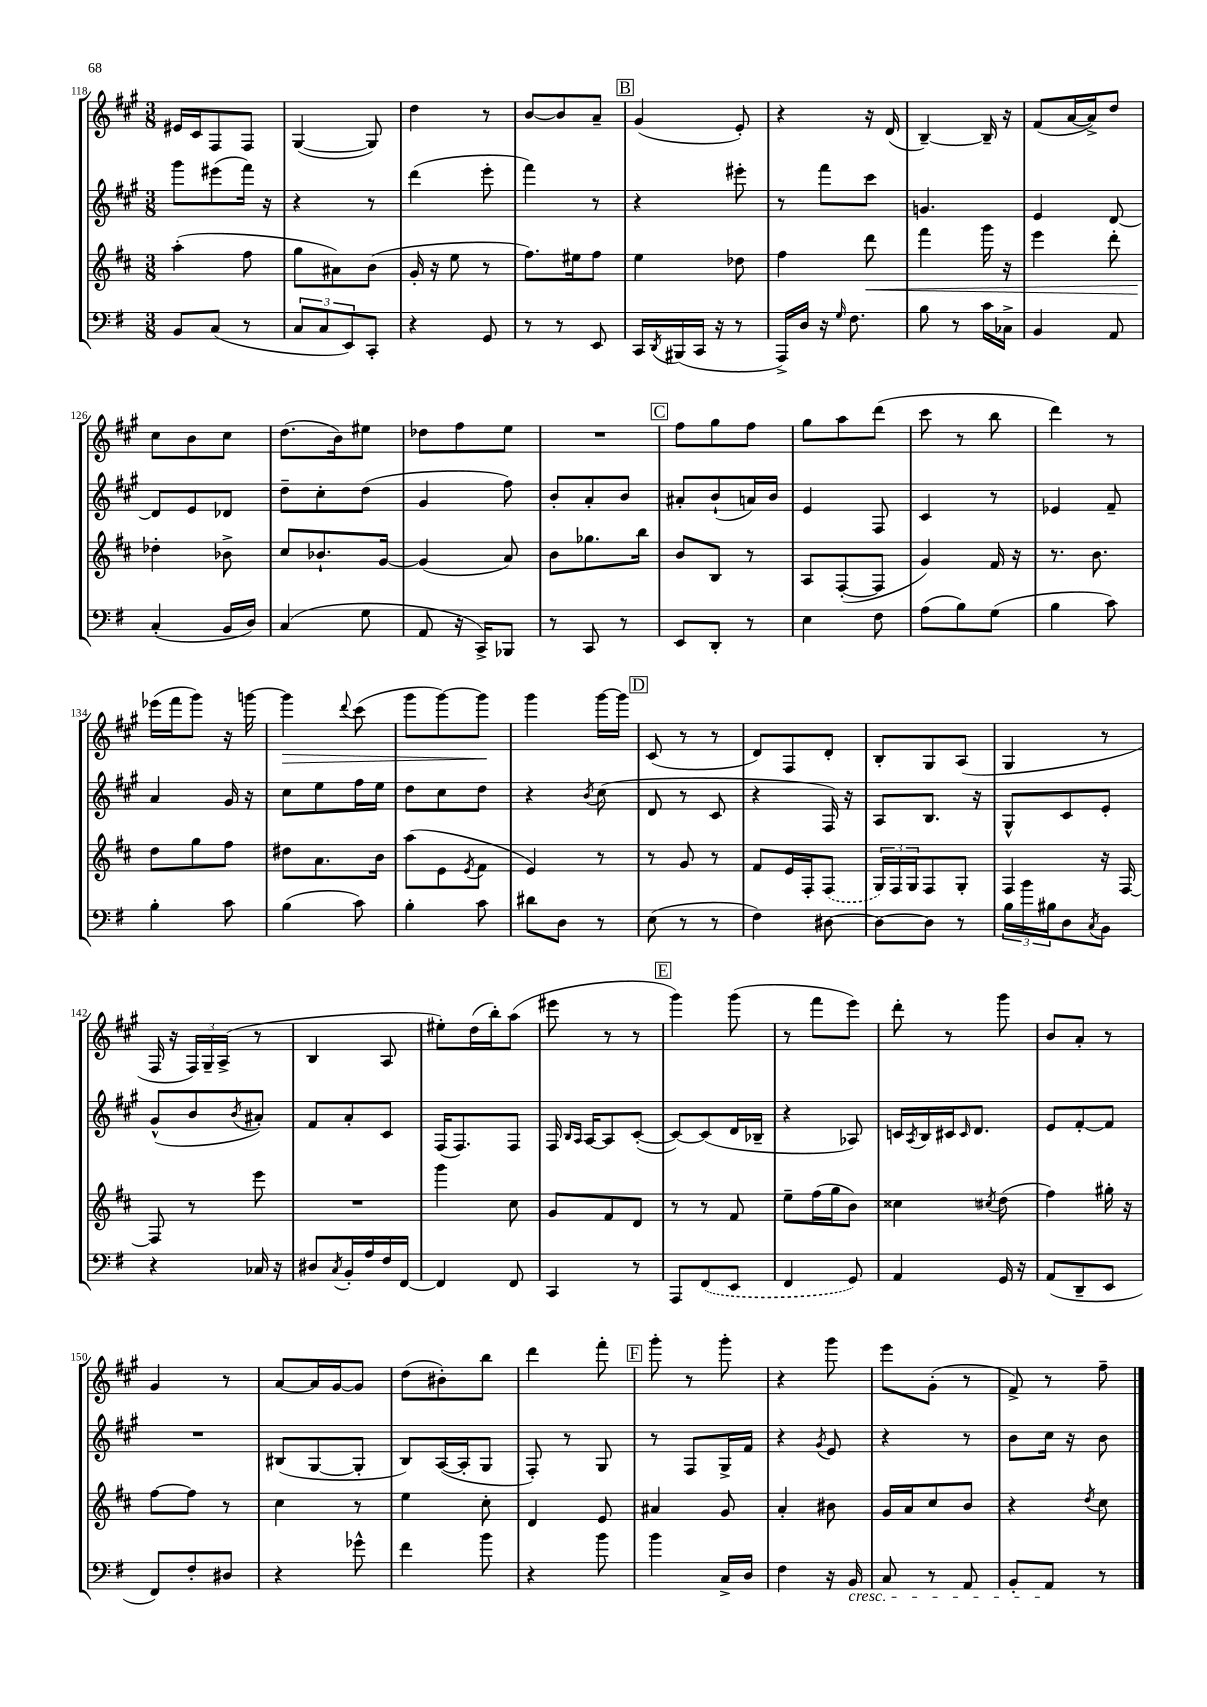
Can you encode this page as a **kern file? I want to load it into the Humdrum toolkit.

**kern	**kern	**dynam	**kern	**kern	**dynam
*part4	*part3	*part3	*part2	*part1	*part1
*staff4	*staff3	*staff3	*staff2	*staff1	*staff1
*clefF4	*clefG2	*	*clefG2	*clefG2	*
*k[f#]	*k[f#c#]	*	*k[f#c#g#]	*k[f#c#g#]	*
*M3/8	*M3/8	*	*M3/8	*M3/8	*
=118	=118	=118	=118	=118	=118
8BB/L	(4aa'\	.	8ggg#\L	16e#X/LL	.
.	.	.	.	16c#/J	.
(8C/J	.	.	(8eee#X\	8F#/	.
8r	8ff#\	.	16fff#\Jk)	8F#/J	.
.	.	.	16r	.	.
=119	=119	=119	=119	=119	=119
12C/L	8gg\L	.	4r	([4G#/	.
12C/	.	.	.	.	.
.	8a#X\)	.	.	.	.
12EE/)	.	.	.	.	.
8CC'/J	(8b\J	.	8r	8G#/])	.
=120	=120	=120	=120	=120	=120
4r	16g'/	.	(4ddd\	4dd\	.
.	16r	.	.	.	.
.	8ee\	.	.	.	.
8GG/	8r	.	8eee'\	8r	.
=121	=121	=121	=121	=121	=121
8r	8.ff#\L)	.	4fff#\)	[8b/L	.
8r	.	.	.	8b/]	.
.	16ee#X\k	.	.	.	.
8EE/	8ff#\J	.	8r	8a~/J	.
!!LO:REH:place=s1:t=B
=122	=122	=122	=122	=122	=122
16CC/LL	4ee\	.	4r	(4g#/	.
8qDD/	.	.	.	.	.
(16BBB#X/	.	.	.	.	.
16CC/JJ	.	.	.	.	.
16r	.	.	.	.	.
8r	8dd-X\	.	8eee#X'\	8e'/)	.
=123	=123	=123	=123	=123	=123
16AAA^/LL)	4ff#\	.	8r	4r	.
16D/JJ	.	.	.	.	.
16r	.	.	8fff#\L	.	.
16qqG/	.	.	.	.	.
8.F#\	.	.	.	.	.
!	!	!LO:HP:b	!	!	!
.	8ddd\	<	8ccc#\J	16r	.
.	.	.	.	(16d/	.
=124	=124	=124	=124	=124	=124
8B\	4fff#\	.	4.gn/	[4B~/)	.
8r	.	.	.	.	.
16c\LL	16ggg\	.	.	16B~/]	.
16C-X^\JJ	16r	.	.	16r	.
=125	=125	=125	=125	=125	=125
4BB/	4eee\	.	4e/	(8f#/L	.
.	.	.	.	[16a/L	.
.	.	.	.	16a^/J])	.
8AA/	8ddd'\	.	[8d/	8dd/J	.
!!LO:LB:g=z
=126	=126	=126	=126	=126	=126
(4C'/	4dd-X'\	.	8d/L]	8cc#\L	.
.	.	.	8e/	8b\	.
16BB/LL	8b-X^\	[	8d-X/J	8cc#\J	.
16D/JJ)	.	.	.	.	.
=127	=127	=127	=127	=127	=127
(4C/	8cc#/L	.	8dd~\L	(8.dd\L	.
.	8.b-X`/	.	8cc#'\	.	.
.	.	.	.	16b\k)	.
8G\	.	.	(8dd\J	8ee#X\J	.
.	[16g/Jk	.	.	.	.
=128	=128	=128	=128	=128	=128
8AA/	(4g/]	.	4g#/	8dd-X\L	.
16r	.	.	.	8ff#\	.
16CC^/KL)	.	.	.	.	.
8BBB-X/J	8a/)	.	8ff#\)	8ee\J	.
=129	=129	=129	=129	=129	=129
8r	8b\L	.	8b'/L	4.r	.
8CC/	8.gg-X\	.	8a'/	.	.
8r	.	.	8b/J	.	.
.	16bb\Jk	.	.	.	.
!!LO:REH:place=s1:t=C
=130	=130	=130	=130	=130	=130
8EE/L	8b/L	.	8a#X'/L	8ff#\L	.
8DD'/J	8B/J	.	(8b`/	8gg#\	.
8r	8r	.	16an/L)	8ff#\J	.
.	.	.	16b/JJ	.	.
=131	=131	=131	=131	=131	=131
4E\	8A/L	.	4e/	8gg#\L	.
.	([8F#'/	.	.	8aa\	.
8F#\	8F#/J]	.	8F#/	(8ddd\J	.
=132	=132	=132	=132	=132	=132
(8A\L	4g/)	.	4c#/	8ccc#\	.
8B\)	.	.	.	8r	.
(8G\J	16f#/	.	8r	8bb\	.
.	16r	.	.	.	.
=133	=133	=133	=133	=133	=133
4B\	8.r	.	4e-X/	4ddd\)	.
.	8.b\	.	.	.	.
8c\)	.	.	8f#~/	8r	.
!!LO:LB:g=z
=134	=134	=134	=134	=134	=134
4B'\	8dd\L	.	4a/	(16eee-X\LL	.
.	.	.	.	16fff#\J	.
.	8gg\	.	.	8ggg#\J)	.
8c\	8ff#\J	.	16g#/	16r	.
.	.	.	16r	[16gggn\	.
=135	=135	=135	=135	=135	=135
!	!	!	!	!	!LO:HP:b
(4B\	8dd#X\L	.	8cc#\L	4ggg\]	>
.	8.a\	.	8ee\	.	.
.	.	.	.	8qqddd/	.
8c\)	.	.	16ff#\L	(8ccc#\	.
.	16b\Jk	.	16ee\JJ	.	.
=136	=136	=136	=136	=136	=136
4B'\	(8aa\L	.	8dd\L	8ggg#\L	.
.	8e\	.	8cc#\	[8ggg#\)	.
.	8qe/	.	.	.	.
8c\	8f#\J	.	8dd\J	8ggg#\J]	.
.	.	.	.	.	]
=137	=137	=137	=137	=137	=137
8d#X\L	4e/)	.	4r	4ggg#\	.
8D\J	.	.	.	.	.
.	.	.	8qb/	.	.
8r	8r	.	(8cc#\	[16ggg#\LL	.
.	.	.	.	16ggg#\JJ]	.
!!LO:REH:place=s1:t=D
=138	=138	=138	=138	=138	=138
(8E\	8r	.	8d/	(8c#/	.
8r	8g/	.	8r	8r	.
8r	8r	.	8c#/	8r	.
=139	=139	=139	=139	=139	=139
4F#\)	8f#/L	.	4r	8d/L)	.
.	16e/L	.	.	8F#/	.
.	16F#'/J	.	.	.	.
[8D#X\	(8F#/J	.	16F#/)	8d'/J	.
.	.	.	16r	.	.
=140	=140	=140	=140	=140	=140
8D#\L_	24G/LL)	.	8A/L	8B'/L	.
.	24F#/	.	.	.	.
.	24G/J	.	.	.	.
8D#\J]	8F#/	.	8.B/J	8G#/	.
8r	8G'/J	.	.	(8A/J	.
.	.	.	16r	.	.
=141	=141	=141	=141	=141	=141
24B\LL	4F#/	.	8G#^^/L	4G#/	.
24b\	.	.	.	.	.
24B#X\J	.	.	.	.	.
8D\	.	.	8c#/	.	.
8qC/	.	.	.	.	.
8BB\J	16r	.	8e'/J	8r	.
.	[16F#/	.	.	.	.
!!LO:LB:g=z
=142	=142	=142	=142	=142	=142
4r	8F#/]	.	(8g#^^/L	16F#/	.
.	.	.	.	16r	.
.	8r	.	8b/	24F#/LL)	.
.	.	.	.	24G#~/	.
.	.	.	.	(24A^/JJ	.
.	.	.	8qb/	.	.
16C-X/	8eee\	.	8a#X'/J)	8r	.
16r	.	.	.	.	.
=143	=143	=143	=143	=143	=143
8D#X/L	4.r	.	8f#/L	4B/	.
8qC/	.	.	.	.	.
16BB'/L	.	.	8a'/	.	.
16A/	.	.	.	.	.
16F#/	.	.	8c#/J	8A/	.
[16FF#/JJ	.	.	.	.	.
=144	=144	=144	=144	=144	=144
4FF#/]	4ggg\	.	(16F#/KL	8ee#X'\L)	.
.	.	.	8.F#/)	.	.
.	.	.	.	(16dd\L	.
.	.	.	.	16bb'\J)	.
8FF#/	8cc#\	.	8F#/J	(8aa\J	.
=145	=145	=145	=145	=145	=145
4CC/	8g/L	.	16F#/	8eee#X\	.
.	.	.	16qqB/LL	.	.
.	.	.	16qqA/JJ	.	.
.	.	.	[16A/KL	.	.
.	8f#/	.	8A/]	8r	.
8r	8d/J	.	([8c#'/J	8r	.
!!LO:REH:place=s1:t=E
=146	=146	=146	=146	=146	=146
8AAA/L	8r	.	8c#/L_)	4ggg#\)	.
(8FF#/	8r	.	(8c#/]	.	.
8EE/J	8f#/	.	16d/L	(8ggg#\	.
.	.	.	16B-X~/JJ	.	.
=147	=147	=147	=147	=147	=147
4FF#/	8ee~\L	.	4r	8r	.
.	(16ff#\L	.	.	8fff#\L	.
.	16gg\J	.	.	.	.
8GG/)	8b\J)	.	8A-X/)	8eee\J)	.
=148	=148	=148	=148	=148	=148
4AA/	4cc##X\	.	16cn/LL	8ddd'\	.
.	.	.	8qA/	.	.
.	.	.	16B/	.	.
.	.	.	16c#X/J	8r	.
.	.	.	16qqc#/	.	.
.	.	.	8.d/J	.	.
.	8qcc#X/	.	.	.	.
16GG/	(8dd\	.	.	8ggg#\	.
16r	.	.	.	.	.
=149	=149	=149	=149	=149	=149
(8AA/L	4ff#\)	.	8e/L	8b/L	.
8DD~/	.	.	[8f#'/	8a'/J	.
8EE/J	16gg#X'\	.	8f#/J]	8r	.
.	16r	.	.	.	.
!!LO:LB:g=z
=150	=150	=150	=150	=150	=150
8FF#/L)	[8ff#\L	.	4.r	4g#/	.
8F#'/	8ff#\J]	.	.	.	.
8D#X/J	8r	.	.	8r	.
=151	=151	=151	=151	=151	=151
4r	4cc#\	.	(8B#X/L	[8a/L	.
.	.	.	[8G#/	16a/L]	.
.	.	.	.	[16g#/J	.
8g-X^^\	8r	.	8G#'/J]	8g#/J]	.
=152	=152	=152	=152	=152	=152
4f#\	4ee\	.	8B/L)	(8dd\L	.
.	.	.	([16A/L	8b#X'\)	.
.	.	.	16A'/J]	.	.
8b\	8cc#'\	.	8G#/J	8bb\J	.
=153	=153	=153	=153	=153	=153
4r	4d/	.	8F#'/)	4ddd\	.
.	.	.	8r	.	.
8b\	8e/	.	8G#/	8fff#'\	.
!!LO:REH:place=s1:t=F
=154	=154	=154	=154	=154	=154
4b\	4a#X/	.	8r	8ggg#'\	.
.	.	.	8F#/L	8r	.
16C^/LL	8g/	.	16G#^/L	8ggg#'\	.
16D/JJ	.	.	16f#/JJ	.	.
=155	=155	=155	=155	=155	=155
4F#\	4a'/	.	4r	4r	.
.	.	.	8qg#/	.	.
16r	8b#X\	.	8e/	8ggg#\	.
!LO:TX:b:i:t=cresc.	!	!	!	!	!
16BB/	.	.	.	.	.
=156	=156	=156	=156	=156	=156
8C/	16g/LL	.	4r	8eee\L	.
.	16a/J	.	.	.	.
8r	8cc#/	.	.	(8g#'\J	.
8AA/	8b/J	.	8r	8r	.
=157	=157	=157	=157	=157	=157
8BB'/L	4r	.	8b\L	8f#^/)	.
8AA/J	.	.	16cc#\Jk	8r	.
.	.	.	16r	.	.
.	8qdd/	.	.	.	.
8r	8cc#\	.	8b\	8ff#~\	.
==	==	==	==	==	==
*-	*-	*-	*-	*-	*-
